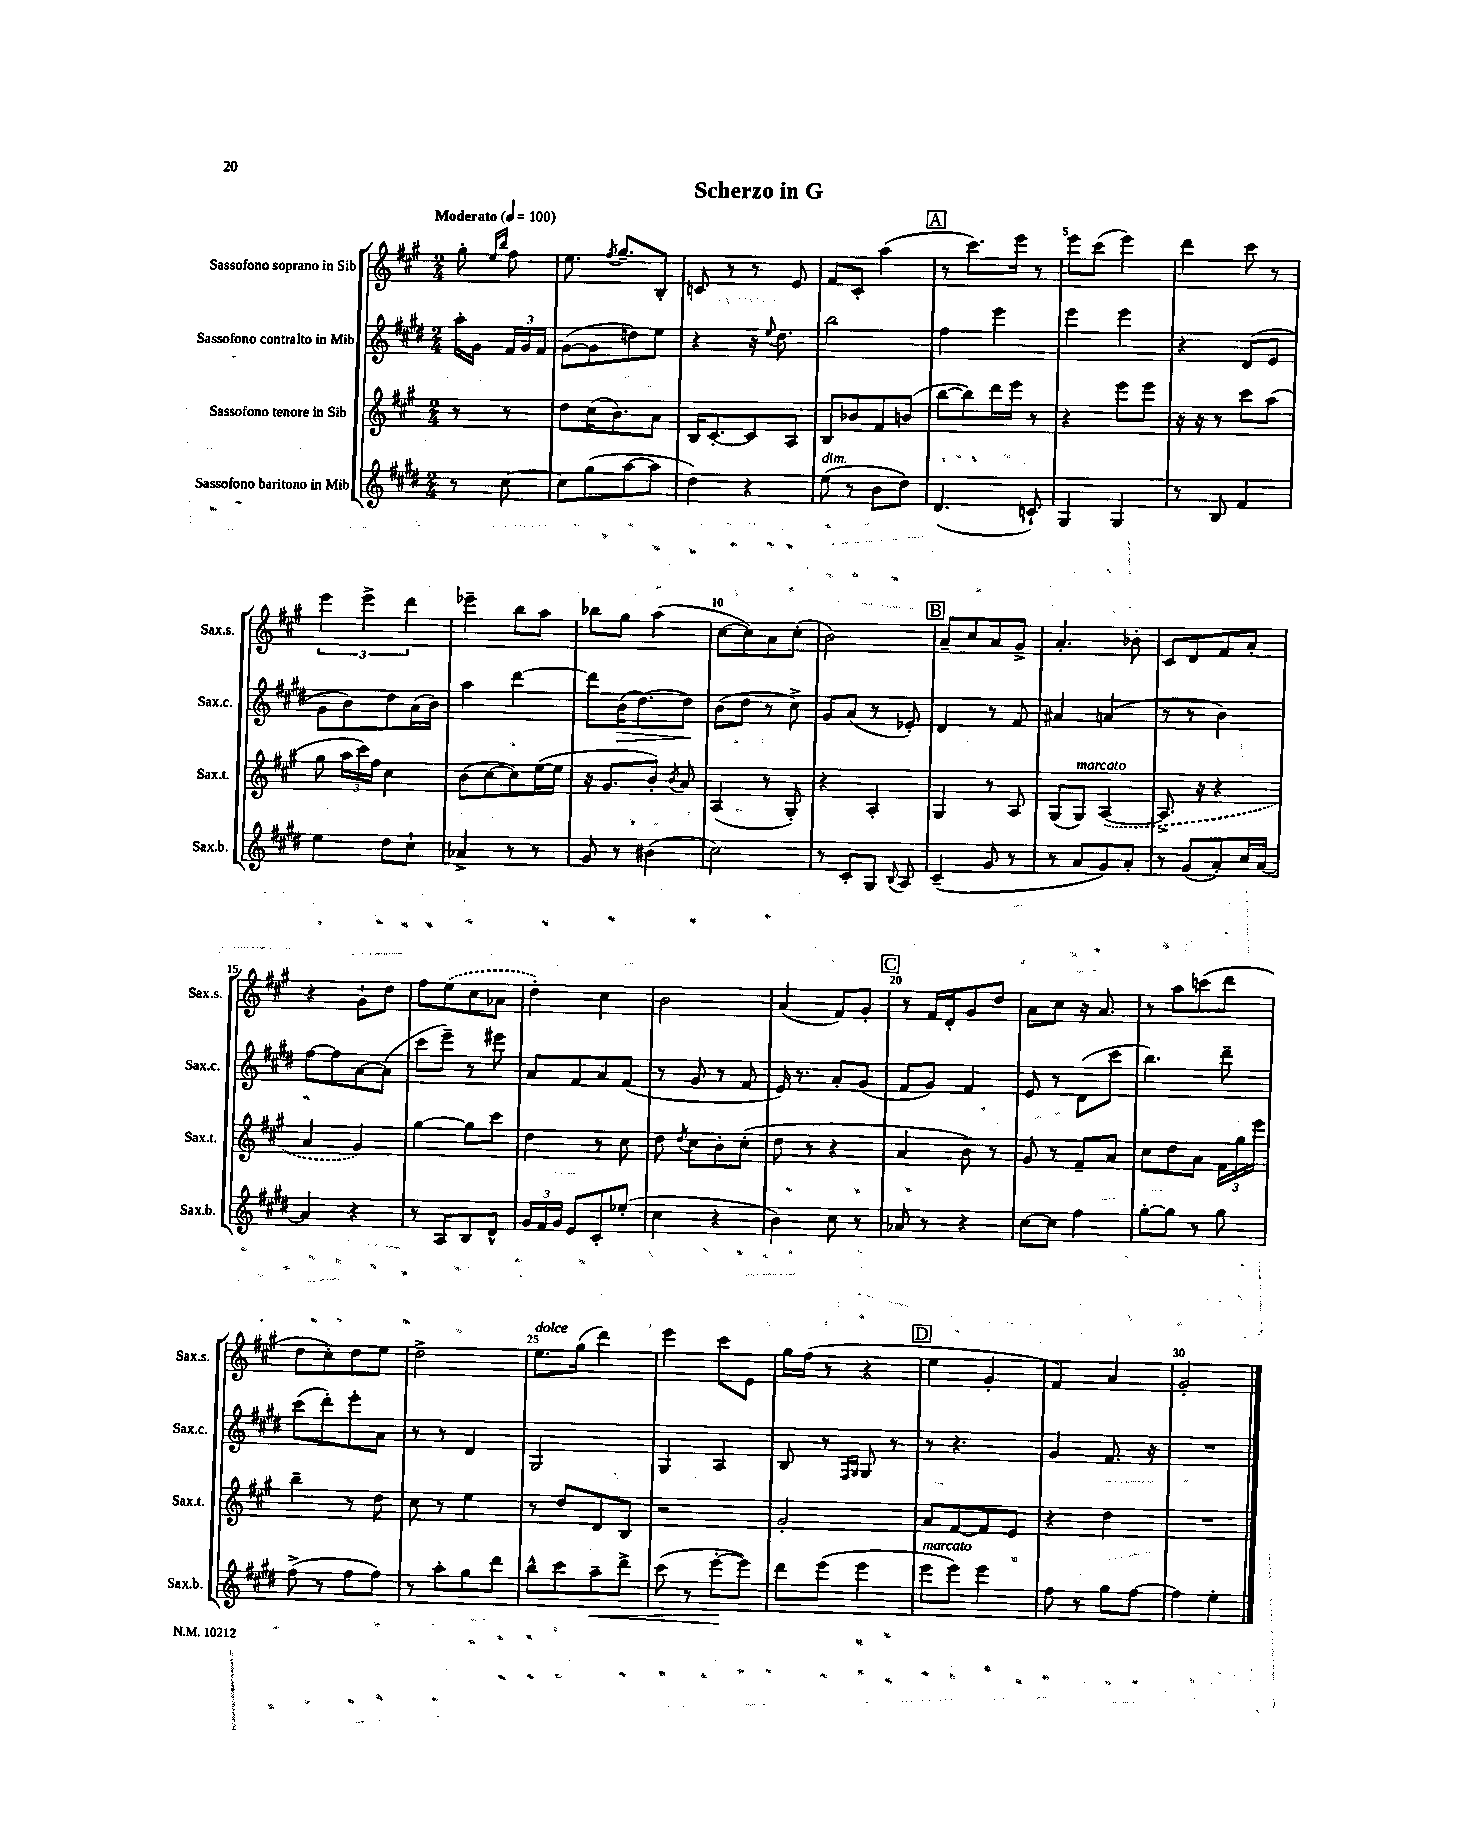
\header { title = "Scherzo in G" }
<<
\new StaffGroup <<
\new Staff = "s0" \with { instrumentName = "Sassofono soprano in Sib" shortInstrumentName = "Sax.s." } {
    \clef treble \key a \major \numericTimeSignature \time 2/4 \partial 4 \tempo "Moderato" 4 = 100
    \autoBeamOff gis''8-. \grace { e''16[ b''16] } fis''8 |
    e''8. \acciaccatura { fis''8 } gis''8.[-- b8]-. |
    c'8 r8 r8 e'8 |
    fis'8[ cis'8]-. a''4( |
    \mark \markup { \box "A" } r8 cis'''8.[) e'''16] r8 |
    e'''8[ cis'''8]( e'''4) |
    d'''4 cis'''8 r8 |
    \tuplet 3/2 { e'''4 e'''4-> d'''4 } |
    ees'''4-- b''8[ a''8] |
    bes''8[ gis''8] a''4( |
    cis''8[~ cis''8) a'8 cis''8]-.( |
    b'2) |
    \mark \markup { \box "B" } a'8[-- cis''8 a'8 gis'8]-> |
    a'4.-. bes'8-. |
    cis'8[ d'8 fis'8 a'8]-. |
    r4 gis'8[-! d''8] |
    fis''8[ \once \slurDashed e''8( cis''8 aes'8] |
    d''4-.) cis''4 |
    b'2 |
    a'4( fis'8[) gis'8]-. |
    \mark \markup { \box "C" } r8 fis'16[ d'16-. gis'8 d''8] |
    a'8[ cis''8] r16 a'8. |
    r8 a''8[ c'''8( d'''8] |
    d''8[ cis''8-.) d''8 e''8] |
    d''2-> |
    e''8.[^\markup { \italic "dolce" } gis''16]( d'''4) |
    e'''4 cis'''8[ e'8] |
    gis''16[ fis''16]( r8 r4 |
    \mark \markup { \box "D" } e''4 gis'4-. |
    fis'4) a'4 |
    gis'2-. \bar "|." |
}
\new Staff = "s1" \with { instrumentName = "Sassofono contralto in Mib" shortInstrumentName = "Sax.c." } {
    \clef treble \key e \major \numericTimeSignature \time 2/4 \partial 4
    \autoBeamOff a''16[-. gis'16] \tuplet 3/2 { fis'16[ gis'16 fis'16] } |
    gis'8[~( gis'8 d''8) e''8] |
    r4 r16 \appoggiatura { e''8 } dis''8. |
    b''2 |
    \mark \markup { \box "A" } fis''4 e'''4 |
    e'''4 e'''4 |
    r4 dis'8[( e'8] |
    gis'8[ b'8) dis''8 a'16( b'16]) |
    a''4 dis'''4~ |
    dis'''8[ b'16\>( dis''8.~) dis''8]\! |
    b'8[( dis''8] r8 cis''8->) |
    gis'8[ a'8]( r8 ees'8-.) |
    \mark \markup { \box "B" } dis'4 r8 fis'8 |
    ais'4 a'4( |
    r8 r8 b'4) |
    fis''8[~ fis''8 a'8~ a'8]( |
    cis'''8[ e'''8]--) r8 eis'''8 |
    a'8[ fis'8 a'8 fis'8]( |
    r8 gis'8 r8 fis'8 |
    e'16) r8. a'8[-. gis'8]( |
    \mark \markup { \box "C" } fis'8[ gis'8]) fis'4 |
    e'8 r8 dis'8[( cis'''8] |
    b''4.) dis'''8-- |
    cis'''8[( dis'''8-.) e'''8-. a'8] |
    r8 r8 dis'4 |
    gis2 |
    gis4 a4 |
    b8 r8 \grace { fis16[ gis16] } gis8 r8 |
    \mark \markup { \box "D" } r8 r4. |
    gis'4 fis'8. r16 |
    R2 \bar "|." |
}
\new Staff = "s2" \with { instrumentName = "Sassofono tenore in Sib" shortInstrumentName = "Sax.t." } {
    \clef treble \key a \major \numericTimeSignature \time 2/4 \partial 4
    \autoBeamOff r8 r8 |
    d''8[ cis''16( b'8.) a'8] |
    b16[ cis'8.~-. cis'8 a8] |
    b8[ bes'8 fis'8 b'8]( |
    \mark \markup { \box "A" } b''8[~ b''8) d'''16 e'''16] r8 |
    r4 e'''8[ e'''8] |
    r16 r16 r8 cis'''8[ a''8]( |
    gis''8 \tuplet 3/2 { a''16[ cis'''16) fis''16] } cis''4 |
    b'8[( cis''8~ cis''8) e''16~( e''16] |
    r16 gis'8.[ b'8]-.) \acciaccatura { b'8 } a'8 |
    a4( r8 gis8-.) |
    r4 a4-. |
    \mark \markup { \box "B" } gis4 r8 a8 |
    gis8[( gis8]^\markup { \italic "marcato" }) \once \slurDashed a4~( |
    a8.-> r16 r4 |
    a'4 gis'4) |
    gis''4~ gis''8[ cis'''8] |
    d''4 r8 cis''8 |
    d''8 \acciaccatura { d''8 } cis''8[ b'8-. cis''8]-.( |
    d''8 r8 r4 |
    \mark \markup { \box "C" } a'4 b'8) r8 |
    gis'8 r8 fis'8[-- a'8] |
    cis''8[ d''8 a'8] \tuplet 3/2 { fis'16[ gis''16 e'''16] } |
    b''4-- r8 d''8 |
    cis''8 r8 e''4 |
    r8 d''8[ d'8 b8] |
    r2 |
    gis'2-. |
    \mark \markup { \box "D" } a'8[ fis'8~ fis'8 e'8] |
    r4 d''4 |
    R2 \bar "|." |
}
\new Staff = "s3" \with { instrumentName = "Sassofono baritono in Mib" shortInstrumentName = "Sax.b." } {
    \clef treble \key e \major \numericTimeSignature \time 2/4 \partial 4
    \autoBeamOff r8 cis''8~ |
    cis''8[ gis''8( a''8~ a''8] |
    dis''4) r4 |
    e''8^\markup { \italic "dim." }( r8 b'8[ dis''8]) |
    \mark \markup { \box "A" } dis'4.( c'8-!) |
    gis4 gis4 |
    r8 b8 fis'4 |
    e''4 dis''8[ cis''8]-! |
    aes'4-> r8 r8 |
    gis'8 r8 bis'4( |
    cis''2) |
    r8 cis'8[-. gis8] \appoggiatura { b8 } a8 |
    \mark \markup { \box "B" } cis'4--( gis'8 r8 |
    r8 a'8[ gis'8) a'8]-. |
    r8 gis'8[( a'8-.) cis''16 a'16]~ |
    a'4 r4 |
    r8 a8[ b8 dis'8]-^ |
    \tuplet 3/2 { gis'16[ fis'16 gis'16] } e'8[ cis'8-. ees''8]-.( |
    cis''4 r4 |
    b'4) cis''8 r8 |
    \mark \markup { \box "C" } aes'8 r8 r4 |
    cis''8[~ cis''8] fis''4 |
    gis''8[~-. gis''8] r8 gis''8 |
    fis''8->( r8 fis''8[ fis''8]) |
    r8 a''8[-. gis''8 dis'''8] |
    b''8[-^ cis'''8 a''8--\< dis'''8]-> |
    cis'''8( r8 e'''8[~-.\! e'''8]) |
    dis'''8[ e'''8]( e'''4 |
    \mark \markup { \box "D" } e'''8[^\markup { \italic "marcato" } e'''8]) e'''4 |
    fis''8 r8 gis''8[ fis''8]~ |
    fis''4 e''4-. \bar "|." |
}
>>
>>
\layout { \context { \Score \override BarNumber.break-visibility = ##(#f #t #t) barNumberVisibility = #(every-nth-bar-number-visible 5) } }
